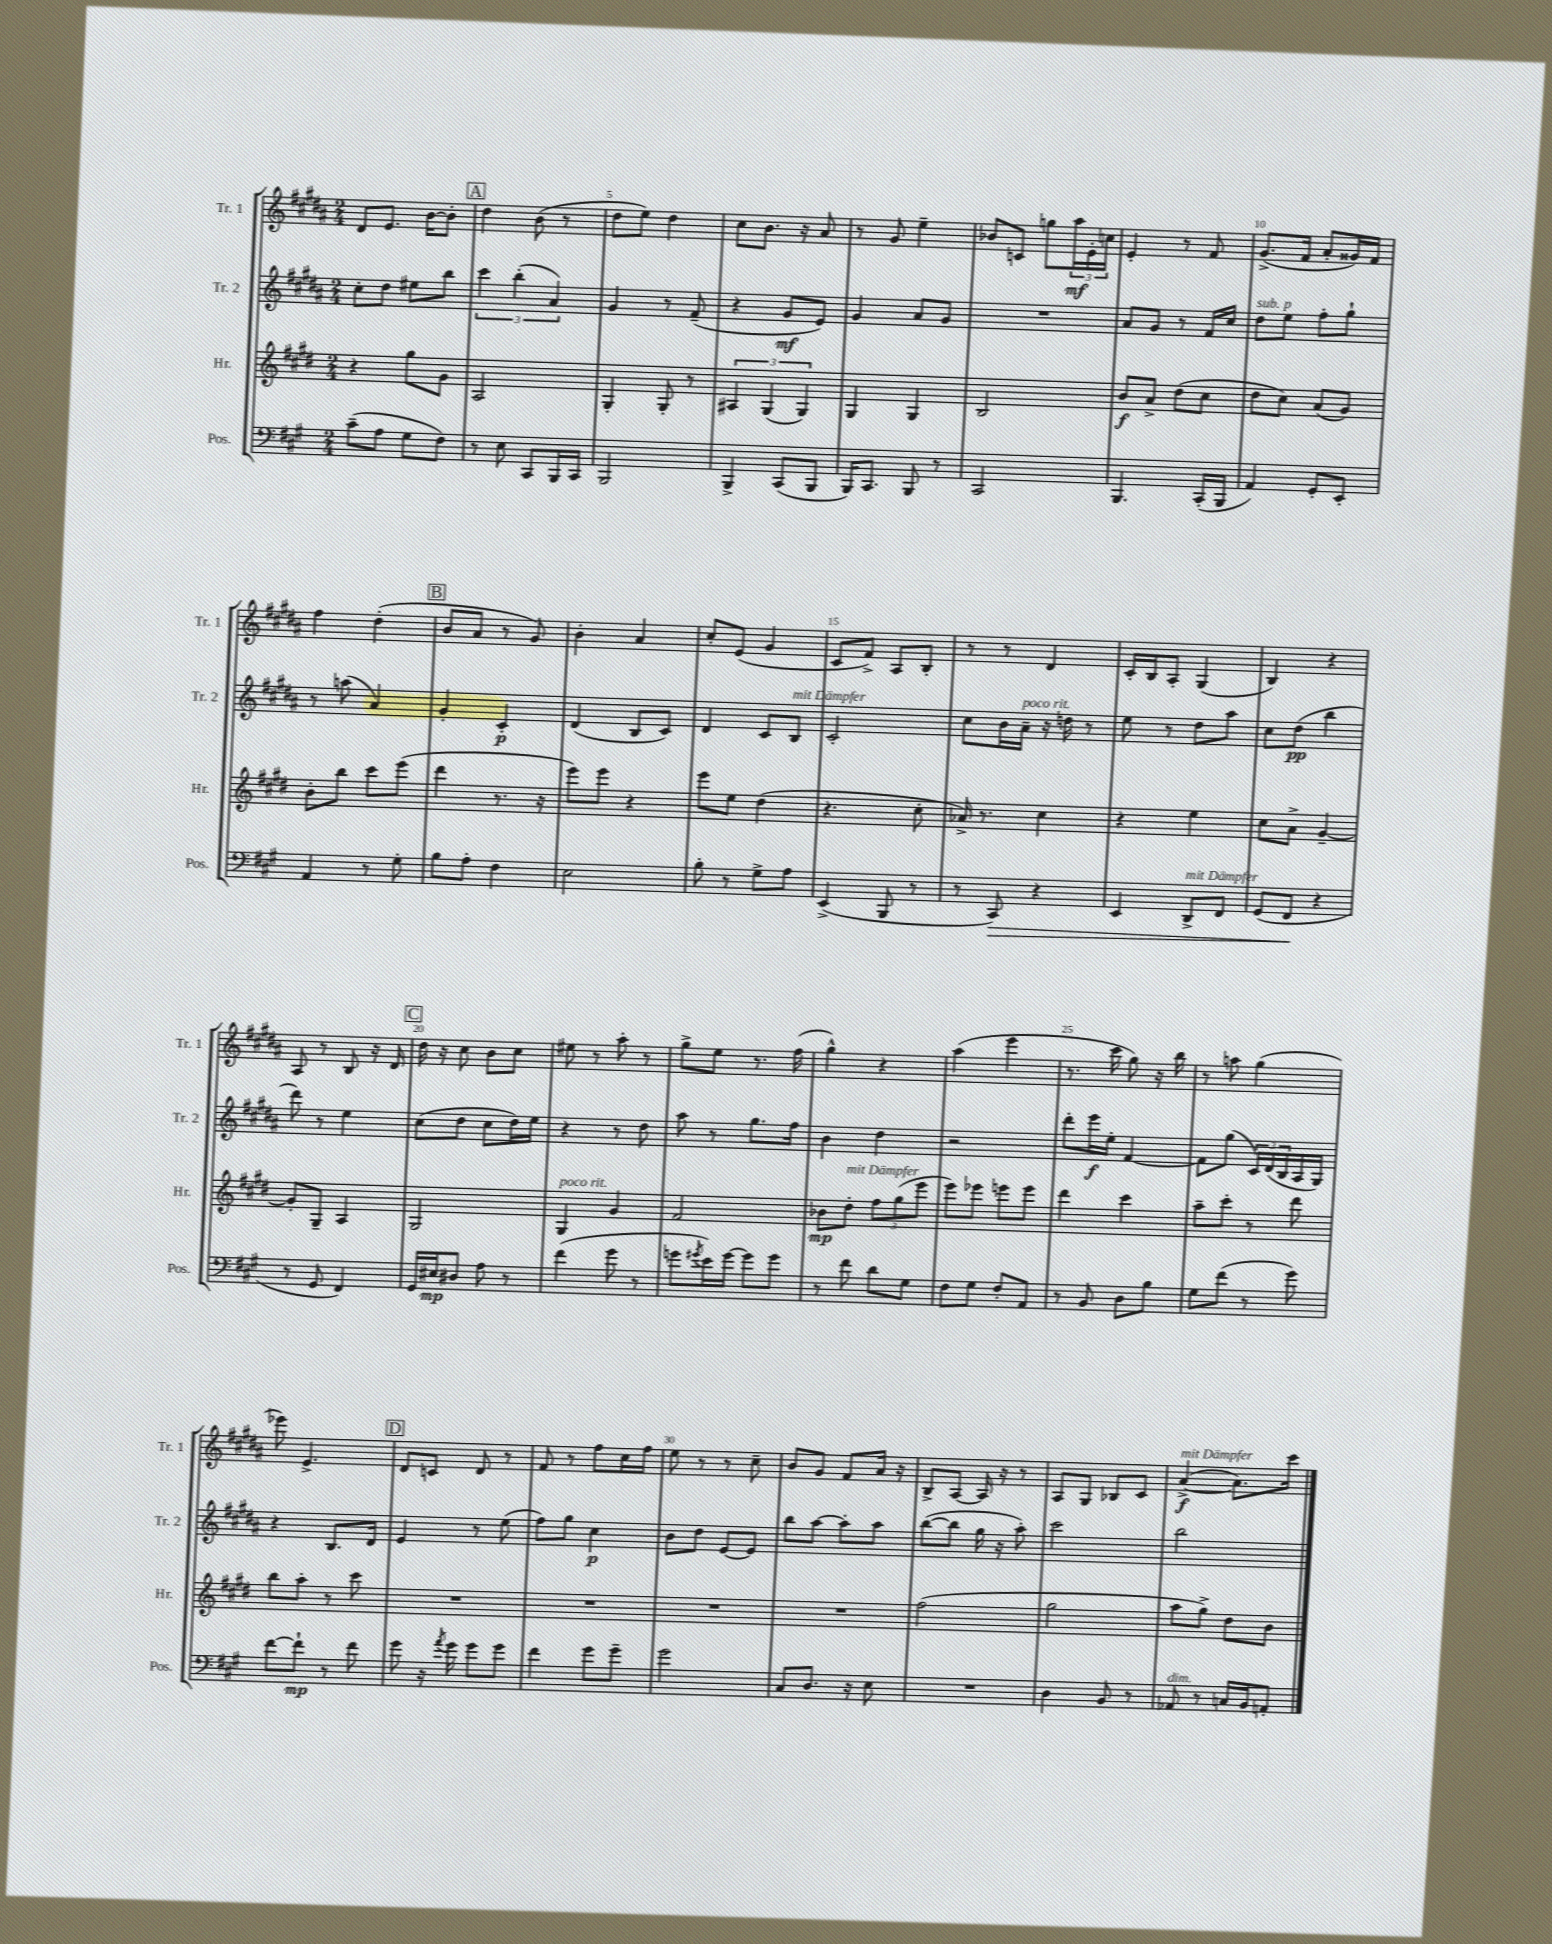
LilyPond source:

<<
\new StaffGroup <<
\new Staff = "s0" \with { instrumentName = "Tr. 1" shortInstrumentName = "Tr. 1" } {
    \clef treble \key b \major \numericTimeSignature \time 2/4
    dis'8 e'8. b'16~ b'8-. |
    \mark \markup { \box "A" } dis''4 b'8( r8 |
    dis''8 e''8) dis''4 |
    cis''8 b'8. r16 ais'8 |
    r8 gis'8 e''4-- |
    bes'8 c'8 g''8 \tuplet 3/2 { ais''16\mf e'16-. c''16 } |
    e'4-. r8 fis'8 |
    gis'8.->( fis'16 ais'8-. gisis'16) fis'16 |
    fis''4 dis''4-.( |
    \mark \markup { \box "B" } b'8 ais'8 r8 gis'8) |
    b'4-. ais'4 |
    cis''8-. e'8( gis'4 |
    cis'8 fis'8->) ais8 b8-. |
    r8 r8 dis'4 |
    cis'16-. b16 ais8-. gis4( |
    b4) r4 |
    ais8 r8 b8 r16 dis'16 |
    \mark \markup { \box "C" } dis''16 r16 cis''8 b'8 cis''8 |
    eis''8 r8 ais''8-. r8 |
    gis''8-> e''8 r8. fis''16( |
    gis''4-^) r4 |
    ais''4( e'''4 |
    r8. cis'''16 gis''8) r16 b''16 |
    r8 a''8 gis''4( |
    ees'''8) e'4.-> |
    \mark \markup { \box "D" } dis'8 c'8 dis'8 r8 |
    fis'8 r8 fis''8 cis''16 fis''16 |
    e''8 r8 r8 cis''8-- |
    b'8 gis'8 fis'8 ais'16 r16 |
    b8-> ais8~ ais16 r16 r8 |
    ais8 gis8 bes8 cis'8 |
    ais'4~->\f^\markup { \italic "mit Dämpfer" }( ais'8.) cis'''16 \bar "|." |
}
\new Staff = "s1" \with { instrumentName = "Tr. 2" shortInstrumentName = "Tr. 2" } {
    \clef treble \key b \major \numericTimeSignature \time 2/4
    cis''8-. dis''8 eis''8 b''8 |
    \mark \markup { \box "A" } \tuplet 3/2 { cis'''4 b''4-.( ais'4) } |
    gis'4 r8 fis'8--( |
    r4 gis'8\mf e'8) |
    gis'4 ais'8 gis'8 |
    R2 |
    ais'8 gis'8 r8 fis'16 cis''16 |
    dis''8^\markup { \italic "sub. p" } e''8 fis''8-. gis''8-! |
    r8 a''8( ais'4) |
    \mark \markup { \box "B" } gis'4-. cis'4-.\p |
    dis'4( b8 cis'8) |
    dis'4 cis'8 b8^\markup { \italic "mit Dämpfer" } |
    cis'2-. |
    cis''8 b'16 ais'16--^\markup { \italic "poco rit." } r16 d''16 r8 |
    e''8 r8 dis''8 ais''8 |
    cis''8 dis''8\pp( b''4 |
    dis'''8) r8 e''4 |
    \mark \markup { \box "C" } cis''8( dis''8 cis''8 dis''16) e''16 |
    r4 r8 dis''8 |
    ais''8 r8 gis''8. fis''16 |
    b'4 dis''4 |
    r2 |
    dis'''8-. e'''16\f e''16-. fis'4~ |
    fis'8 gis''8( \tuplet 3/2 { cis'16) dis'16( b16 } ais16 gis16) |
    r4 b8. dis'16 |
    \mark \markup { \box "D" } e'4 r8 e''8( |
    fis''8) gis''8 cis''4\p |
    b'8 dis''8 e'8~ e'8 |
    b''8 ais''8~ ais''8-. ais''8 |
    b''8~( b''8 gis''16 r16 ais''8-.) |
    cis'''2 |
    b''2 \bar "|." |
}
\new Staff = "s2" \with { instrumentName = "Hr." shortInstrumentName = "Hr." } {
    \clef treble \key e \major \numericTimeSignature \time 2/4
    r4 gis''8 gis'8 |
    \mark \markup { \box "A" } a2 |
    gis4-. gis8-. r8 |
    \tuplet 3/2 { ais4 gis4( gis4) } |
    gis4 gis4 |
    b2 |
    b'8\f a'8-> dis''8( cis''8 |
    dis''8 cis''8) a'8( gis'8) |
    b'8-. b''8 cis'''8 e'''8( |
    \mark \markup { \box "B" } dis'''4 r8. r16 |
    e'''8) e'''8 r4 |
    e'''8 e''8 dis''4( |
    r4. cis''8-. |
    aes'16->) r8. cis''4 |
    r4 e''4 |
    cis''8 a'8-> gis'4~-- |
    gis'8-. gis8-- a4 |
    \mark \markup { \box "C" } gis2 |
    gis4^\markup { \italic "poco rit." } gis'4 |
    fis'2 |
    bes'8\mp dis''8-.^\markup { \italic "mit Dämpfer" } \tuplet 3/2 { fis''8 gis''8( e'''8 } |
    e'''8) ees'''8 e'''8 e'''8 |
    dis'''4 cis'''4 |
    a''8-- cis'''8-. r8 dis'''8 |
    b''8 a''8-. r8 cis'''8 |
    \mark \markup { \box "D" } R2 |
    R2 |
    R2 |
    R2 |
    fis''2( |
    gis''2 |
    a''8 gis''8->) dis''8 b'8 \bar "|." |
}
\new Staff = "s3" \with { instrumentName = "Pos." shortInstrumentName = "Pos." } {
    \clef bass \key a \major \numericTimeSignature \time 2/4
    cis'8--( a8 gis8 fis8) |
    \mark \markup { \box "A" } r8 e8 cis,8 b,,16 cis,16 |
    b,,2 |
    b,,4-> cis,8( b,,8 |
    b,,16) cis,8. b,,8 r8 |
    cis,2 |
    b,,4. cis,16-.( b,,16 |
    a,4) gis,8-. e,8-. |
    a,4 r8 gis8-. |
    \mark \markup { \box "B" } b8 a8-. fis4 |
    e2 |
    b8-. r8 gis8-> a8 |
    e,4->( b,,8 r8 |
    r8 cis,8\>) r4 |
    e,4 d,8->^\markup { \italic "mit Dämpfer" } fis,8 |
    gis,8( fis,8\! r4 |
    r8 gis,8 fis,4) |
    \mark \markup { \box "C" } gis,16 eis16\mp dis8 a8 r8 |
    fis'4( gis'8 r8 |
    g'8 \acciaccatura { gis'8 } e'16) gis'16~ gis'8 gis'8 |
    r8 fis'8 d'8 gis8 |
    fis8 gis8 fis8-. a,8 |
    r8 b,8 d8 b8 |
    gis8 fis'8( r8 gis'8) |
    fis'8~ fis'8-!\mp r8 fis'8 |
    \mark \markup { \box "D" } gis'8 r16 \acciaccatura { a'8 } gis'16 gis'8 gis'8 |
    fis'4 gis'8 gis'8-- |
    gis'2 |
    cis8 d8. r16 e8 |
    R2 |
    d4 b,8 r8 |
    aes,8^\markup { \italic "dim." } r8 c16 b,16 a,8-. \bar "|." |
}
>>
>>
\layout { \context { \Score currentBarNumber = #3 \override BarNumber.break-visibility = ##(#f #t #t) barNumberVisibility = #(every-nth-bar-number-visible 5) } }
